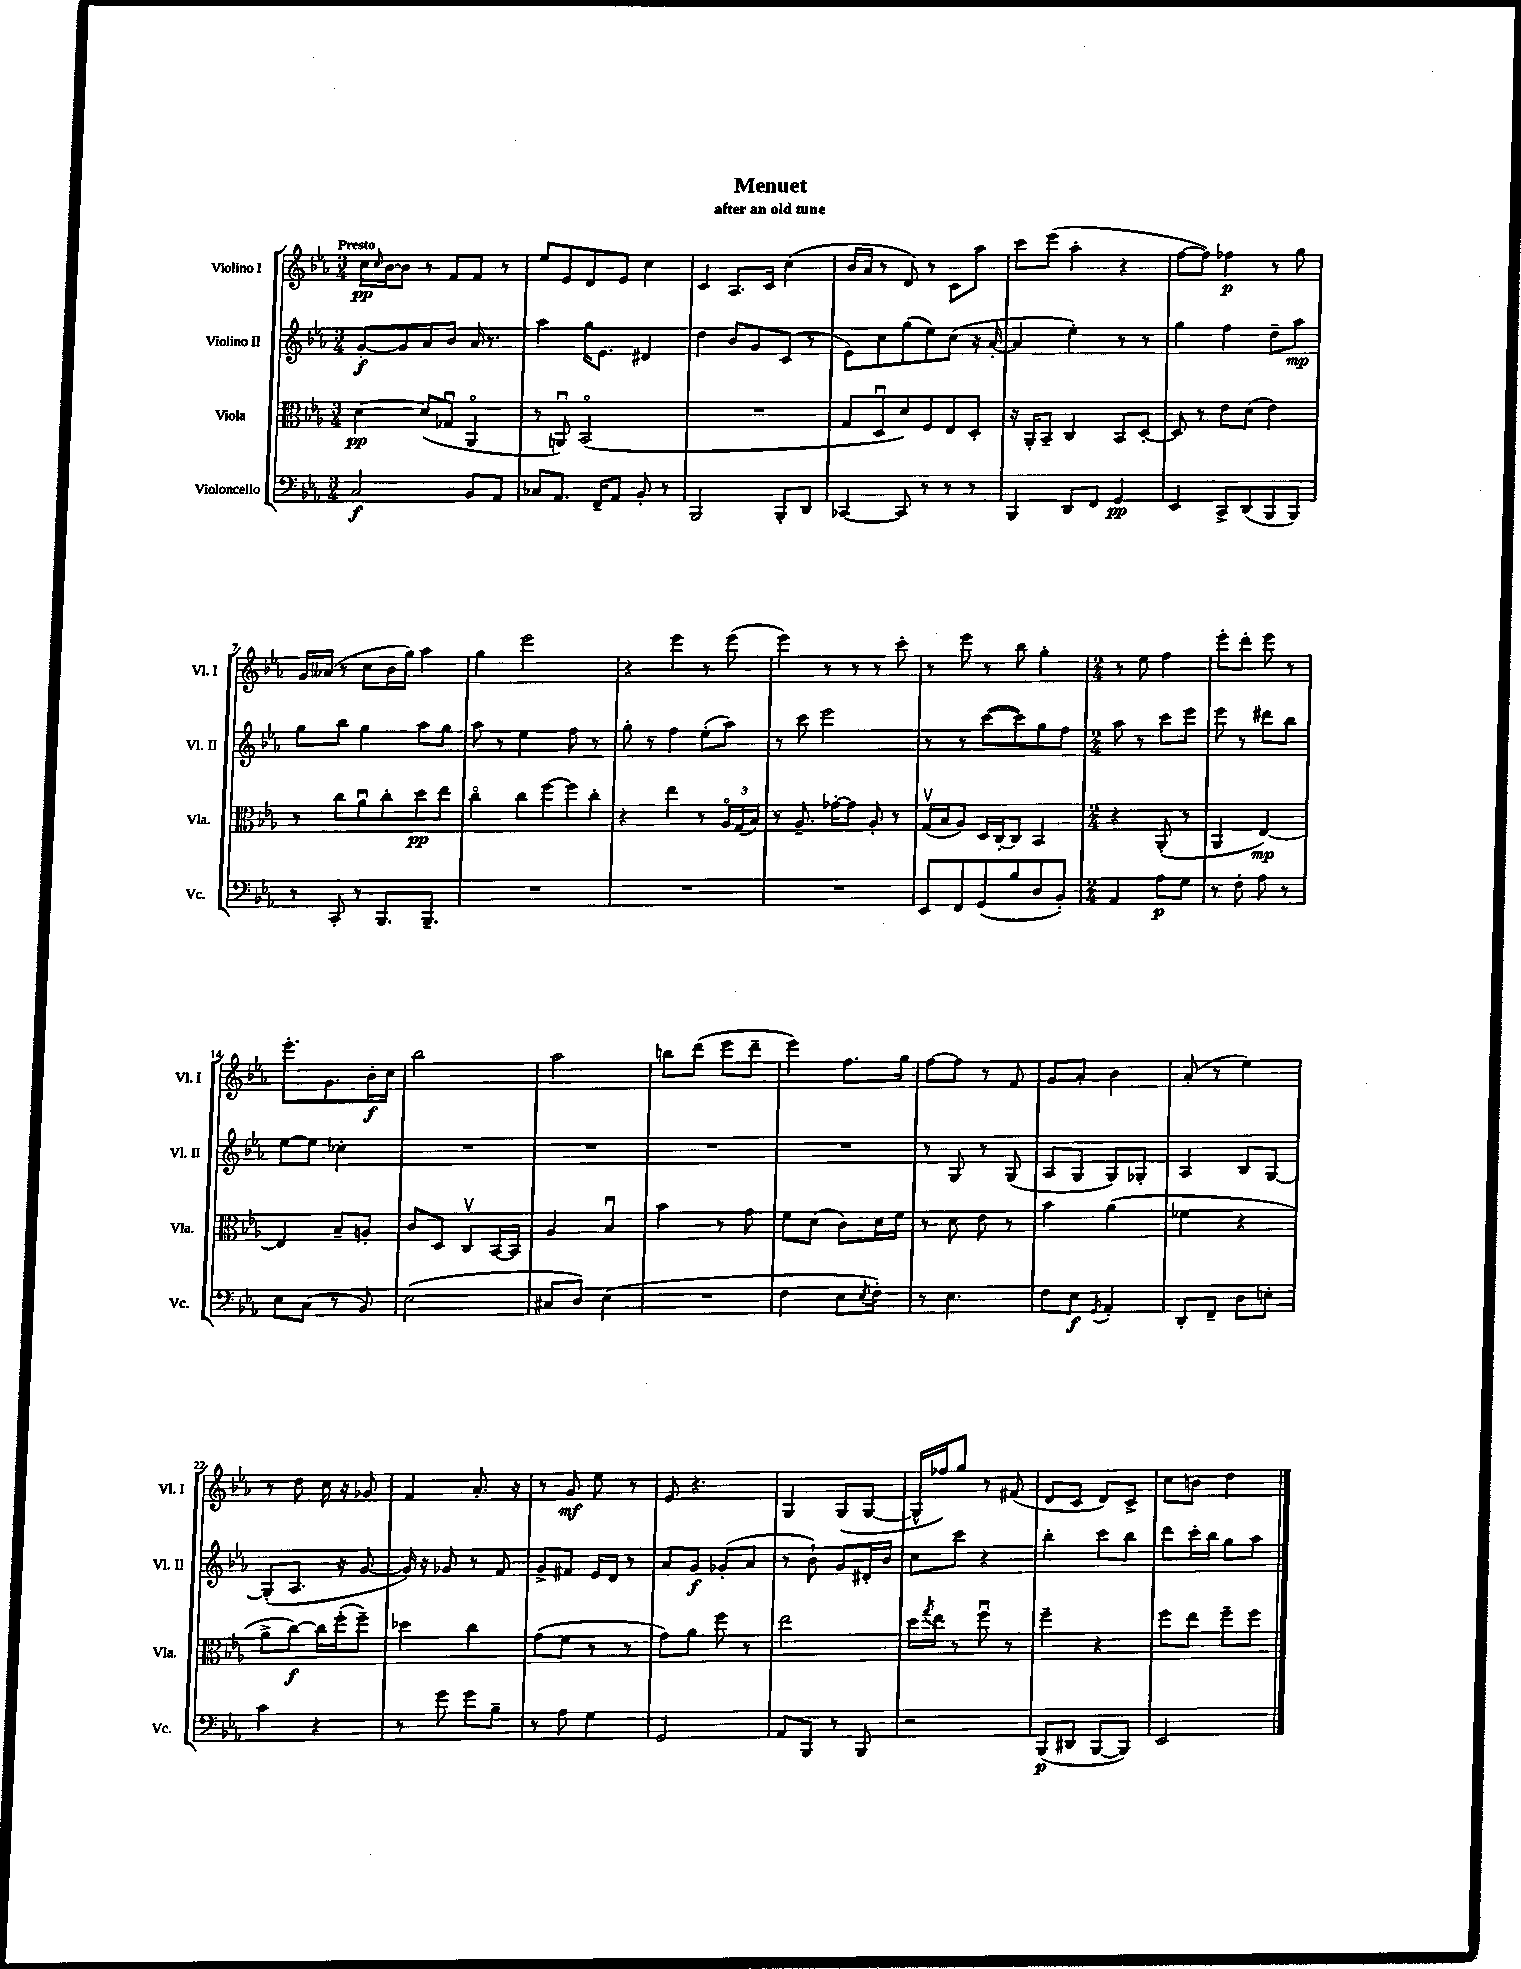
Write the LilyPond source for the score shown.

\header { title = "Menuet" subtitle = "after an old tune" }
<<
\new StaffGroup <<
\new Staff = "s0" \with { instrumentName = "Violino I" shortInstrumentName = "Vl. I" } {
    \clef treble \key ees \major \numericTimeSignature \time 3/4 \tempo "Presto"
    c''16\pp \grace { c''16 } bes'16~ bes'8 r8 f'8 f'8 r8 |
    ees''8 ees'8 d'8 ees'8 c''4 |
    c'4 aes8. c'16 c''4( |
    bes'16 aes'16 r8 d'8) r8 c'8 aes''8 |
    c'''8 ees'''8( aes''4-. r4 |
    f''8~ f''8) fes''4\p r8 g''8 |
    g'16 aeses'16( r8 c''8 bes'16 g''16) aes''4 |
    g''4 ees'''2 |
    r4 ees'''4 r8 ees'''8( |
    ees'''4) r8 r8 r8 c'''8-. |
    r8 ees'''8 r8 bes''8 g''4-. |
    \numericTimeSignature \time 2/4 r8 ees''8 f''4 |
    ees'''8-. d'''8-. ees'''8 r8 |
    ees'''8.-. g'8. bes'16-.\f c''16 |
    bes''2 |
    aes''2 |
    b''8 d'''8( ees'''8 d'''8-- |
    ees'''4) f''8. g''16 |
    f''8~ f''8 r8 f'8 |
    g'8 aes'8-. bes'4 |
    aes'8-.( r8 ees''4) |
    r8 d''8 c''16 r16 ges'8 |
    f'4 aes'8.-. r16 |
    r8 g'8\mf ees''8 r8 |
    ees'8 r4. |
    g4 g8( g8~ |
    g16-^ fes''16) g''8 r8 fis'8( |
    d'8 c'8 d'8) c'8-> |
    c''8 b'8 d''4 \bar "|." |
}
\new Staff = "s1" \with { instrumentName = "Violino II" shortInstrumentName = "Vl. II" } {
    \clef treble \key ees \major \numericTimeSignature \time 3/4
    g'8~-.\f g'8 aes'8 bes'8 aes'16 r8. |
    aes''4 g''16 ees'8. dis'4 |
    d''4 bes'8 g'8 c'8( r8 |
    ees'8) c''8 g''8( ees''8) c''8( r16 aes'16~-. |
    aes'4 ees''4-.) r8 r8 |
    g''4 f''4 d''8-- aes''8\mp |
    g''8 bes''8 g''4 aes''8 g''8 |
    aes''8 r8 ees''4 f''8 r8 |
    g''8-. r8 f''4 ees''8-.( aes''8) |
    r8 c'''8 ees'''2 |
    r8 r8 c'''8~( c'''8) g''8 f''8 |
    \numericTimeSignature \time 2/4 aes''8 r8 c'''8 ees'''8 |
    ees'''8 r8 dis'''8 bes''8 |
    ees''8~ ees''8 ces''4-. |
    R2 |
    R2 |
    R2 |
    R2 |
    r8 g8 r8 g8( |
    aes8 g8 g8) ges8-. |
    aes4 bes8 g8~ |
    g8-.( aes8. r16 g'8~ |
    g'16) r16 ges'8 r8 f'8 |
    g'8-> fis'8 ees'16 d'16 r8 |
    aes'8 g'8\f ges'8-.( aes'8 |
    r8 bes'8-!) g'8 dis'16-. bes'16 |
    c''8 c'''8 r4 |
    bes''4-. c'''8 bes''8 |
    d'''8 c'''16-. bes''16 g''8 aes''8 \bar "|." |
}
\new Staff = "s2" \with { instrumentName = "Viola" shortInstrumentName = "Vla." } {
    \clef alto \key ees \major \numericTimeSignature \time 3/4
    d'4~\pp d'8( ges8\downbow aes,4\flageolet |
    r8 a,8\downbow) bes,2\flageolet( |
    R2. |
    g8 d8\downbow d'8) f8 ees8 d8-. |
    r16 aes,16-. bes,8-- c4 bes,8 d8~-. |
    d8 r8 ees'8 d'8( ees'4) |
    r8 c''8 aes'8\downbow c''8-. d''8\pp ees''8 |
    c''4\flageolet c''8 f''8~ f''8 c''8-. |
    r4 ees''4 r8 \tuplet 3/2 { aes16\flageolet g16( bes16) } |
    r8 aes8.-- ges'16~-. ges'8 aes8-. r8 |
    g16\upbow( bes16 aes8) d16 c16~-. c8 bes,4 |
    \numericTimeSignature \time 2/4 r4 aes,8-.( r8 |
    aes,4 ees4~\mp) |
    ees4 bes8-- a8-. |
    c'8 d8 c8\upbow bes,16~ bes,16 |
    aes4 bes4\downbow |
    bes'4 r8 g'8 |
    f'8 d'8( c'8) d'16 f'16 |
    r8 d'8 ees'8 r8 |
    bes'4 aes'4( |
    fes'4 r4 |
    aes'8-> c''8~\f) c''16 f''16-.( f''8--) |
    des''4 c''4 |
    g'8( f'8 r8 r8 |
    g'8) aes'8 f''8 r8 |
    ees''2 |
    d''16 \acciaccatura { g''8 } ees''16 r8 f''8\downbow r8 |
    f''4-- r4 |
    f''8 ees''8 f''8-- f''8 \bar "|." |
}
\new Staff = "s3" \with { instrumentName = "Violoncello" shortInstrumentName = "Vc." } {
    \clef bass \key ees \major \numericTimeSignature \time 3/4
    c2\f bes,8 aes,8 |
    ces8 aes,8. f,16-- aes,8 bes,8-. r8 |
    bes,,2 bes,,8-. d,8 |
    ces,4~ ces,8 r8 r8 r8 |
    bes,,4 d,8 f,8 g,4\pp |
    ees,4 c,8-> d,8( bes,,8 bes,,8) |
    r8 c,8-. r8 bes,,8. bes,,8.-- |
    R2. |
    R2. |
    R2. |
    ees,8 f,8 g,8( bes8 d8 bes,8-.) |
    \numericTimeSignature \time 2/4 aes,4 aes8\p g8 |
    r8 f8-. aes8 r8 |
    ees8 c8( r8 bes,8) |
    ees2( |
    cis8 d8) ees4( |
    R2 |
    f4 ees8 \acciaccatura { ees8 } f8-.) |
    r8 ees4. |
    f8 ees8\f \acciaccatura { g,8 } aes,4-. |
    d,8-. f,8-- d8 e8-. |
    c'4 r4 |
    r8 g'8 g'8 bes8-- |
    r8 aes8 g4 |
    g,2 |
    aes,8 bes,,8 r8 bes,,8 |
    r2 |
    bes,,8\p( dis,8 bes,,8~ bes,,8) |
    ees,2 \bar "|." |
}
>>
>>
